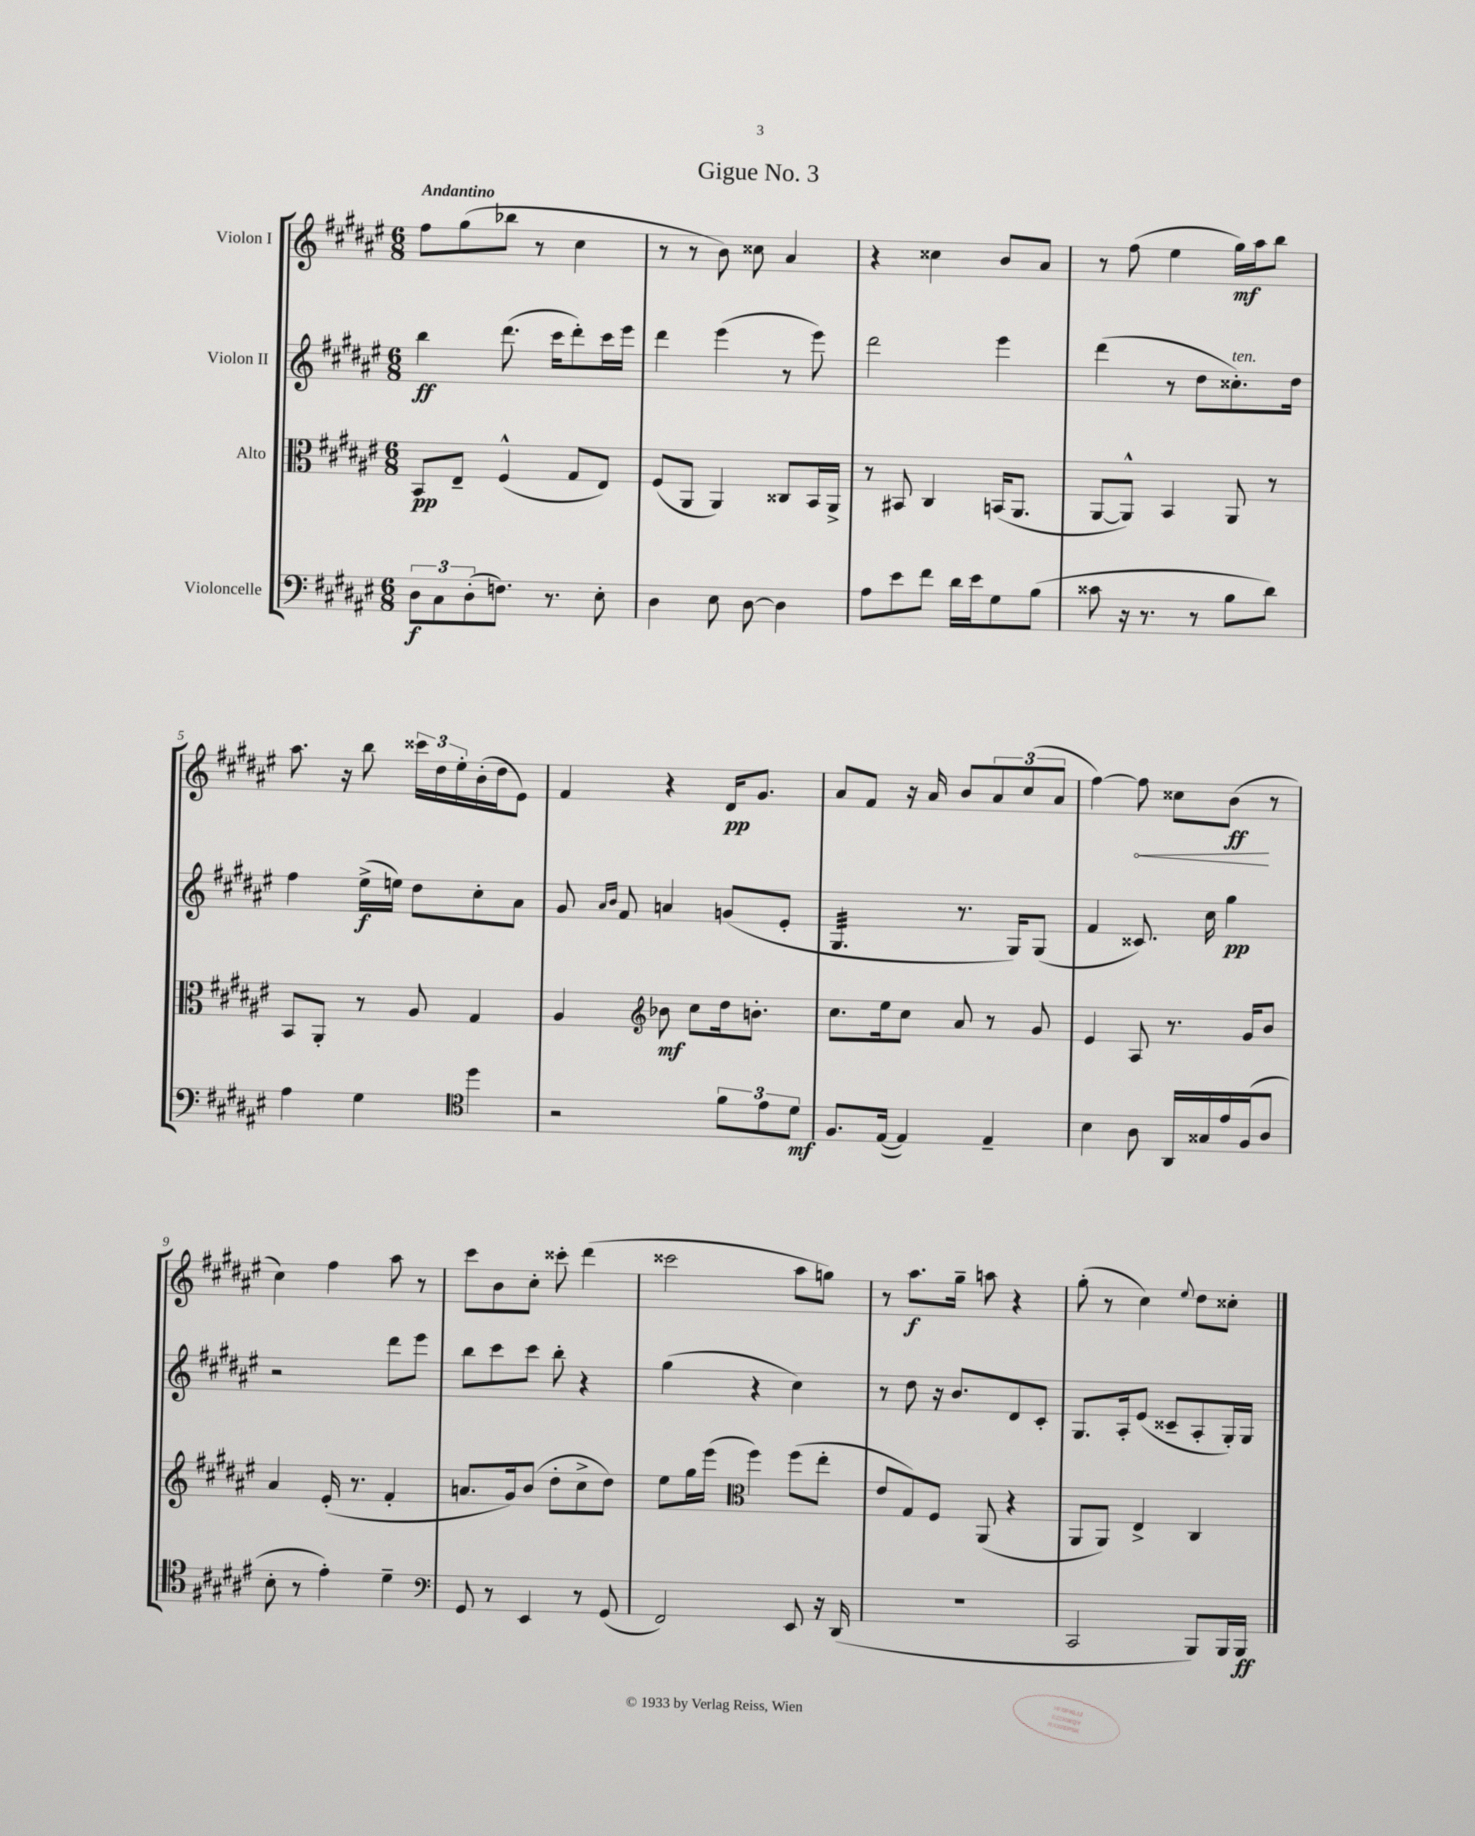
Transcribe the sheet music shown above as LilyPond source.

\header { title = "Gigue No. 3" }
<<
\new StaffGroup <<
\new Staff = "s0" \with { instrumentName = "Violon I" } {
    \clef treble \key fis \major \numericTimeSignature \time 6/8 \tempo "Andantino"
    fis''8 gis''8( bes''8 r8 cis''4 |
    r8 r8 b'8) cisis''8 ais'4 |
    r4 cisis''4 b'8 ais'8 |
    r8 fis''8( eis''4 gis''16\mf) ais''16 b''8 |
    ais''8. r16 b''8 \tuplet 3/2 { cisis'''16 dis''16 eis''16-. } b'16-.( dis''16 eis'8) |
    fis'4 r4 dis'16\pp gis'8. |
    ais'8 fis'8 r16 ais'16 b'8 \tuplet 3/2 { ais'8 cis''8( ais'8 } |
    fis''4~) \once \override Hairpin.circled-tip = ##t fis''8\< cisis''8 b'8\ff\!( r8 |
    cis''4) fis''4 ais''8 r8 |
    cis'''8 b'8 cis''8-. cisis'''8-. dis'''4( |
    cisis'''2 ais''8 g''8) |
    r8 ais''8.\f gis''16-- a''8 r4 |
    gis''8-.( r8 cis''4) \appoggiatura { eis''8 } dis''8 cisis''8-. \bar "|." |
}
\new Staff = "s1" \with { instrumentName = "Violon II" } {
    \clef treble \key fis \major \numericTimeSignature \time 6/8
    b''4\ff dis'''8.( cis'''16 dis'''8-.) cis'''16 eis'''16 |
    dis'''4 eis'''4( r8 eis'''8) |
    dis'''2 eis'''4 |
    dis'''4( r8 dis''8 cisis''8.-.^\markup { \italic "ten." }) dis''16 |
    fis''4 eis''16->\f( e''16) dis''8 cis''8-. ais'8 |
    gis'8 \grace { ais'16 b'16 } fis'8 a'4 g'8( eis'8-. |
    gis4.:32 r8. gis16) gis8( |
    fis'4 cisis'8.) cis''16 gis''4\pp |
    r2 dis'''8 eis'''8 |
    b''8 cis'''8 cis'''8 b''8-. r4 |
    gis''4( r4 cis''4) |
    r8 dis''8 r16 b'8. dis'8 cis'8-. |
    gis8. ais16-. eis'8( cisis'8-- ais8-. gis16-.) gis16 \bar "|." |
}
\new Staff = "s2" \with { instrumentName = "Alto" } {
    \clef alto \key fis \major \numericTimeSignature \time 6/8
    b,8\pp eis8-- fis4-^( gis8 eis8) |
    fis8( ais,8 ais,4) cisis8 b,16 ais,16-> |
    r8 bis,8 cis4 b,16( ais,8. |
    ais,8~ ais,8-^) b,4 ais,8 r8 |
    b,8 ais,8-. r8 ais8 gis4 |
    ais4 \clef treble bes'8\mf cis''8 dis''16 b'8.-. |
    cis''8. eis''16 cis''8 ais'8 r8 gis'8 |
    eis'4 ais8 r8. gis'16 b'8 |
    ais'4 eis'16-.( r8. fis'4-. |
    a'8. gis'16) b'8( dis''8-. cis''8-> dis''8) |
    eis''8 gis''16 eis'''16( \clef alto fis''4) fis''8( eis''8-. |
    eis'8 gis8) fis8 ais,8( r4 |
    ais,8 ais,8) eis4-> cis4 \bar "|." |
}
\new Staff = "s3" \with { instrumentName = "Violoncelle" } {
    \clef bass \key fis \major \numericTimeSignature \time 6/8
    \tuplet 3/2 { dis8\f cis8 dis8-.( } f8.) r8. eis8-. |
    dis4 eis8 dis8~ dis4 |
    ais8 eis'8 fis'8 dis'16 eis'16 gis8 b8( |
    cisis'8 r16 r8. r8 b8 dis'8) |
    ais4 gis4 \clef tenor dis''4 |
    r2 \tuplet 3/2 { fis'8 eis'8 dis'8\mf } |
    fis8. eis16~( eis4) eis4-- |
    b4 ais8 ais,16 gisis16 eis'16 fis16( ais8 |
    b8-. r8 eis'4-.) dis'4-- |
    \clef bass gis,8 r8 eis,4 r8 gis,8( |
    fis,2) eis,8 r16 dis,16( |
    R2. |
    cis,2 b,,8) b,,16 b,,16\ff \bar "|." |
}
>>
>>
